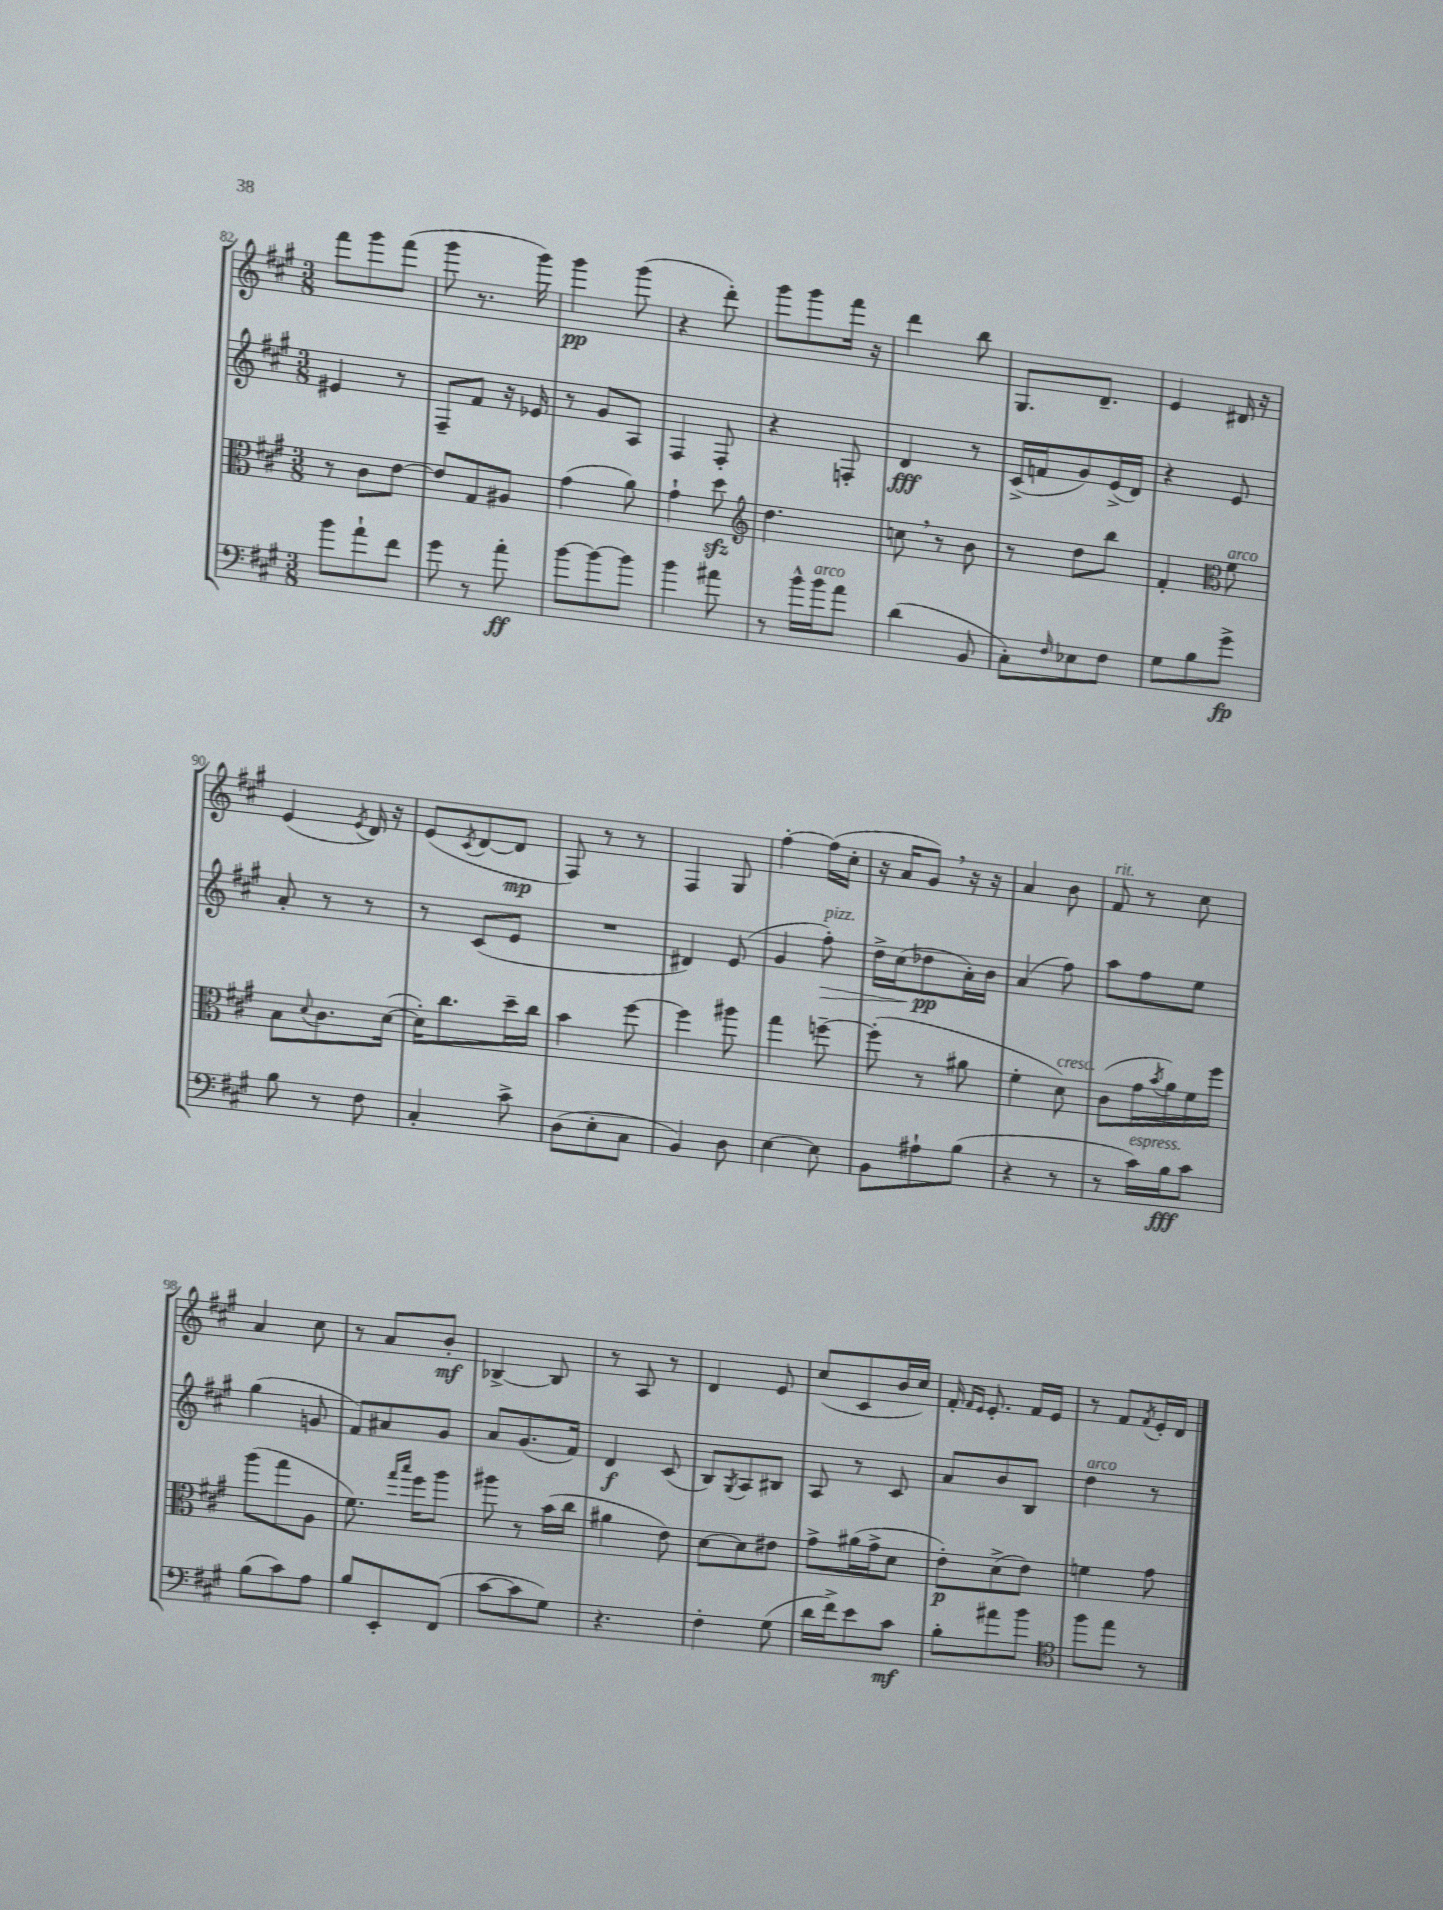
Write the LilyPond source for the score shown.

<<
\new StaffGroup <<
\new Staff = "s0" {
    \clef treble \key a \major \numericTimeSignature \time 3/8
    fis'''8 gis'''8 fis'''8( |
    gis'''8 r8. gis'''16) |
    gis'''4\pp gis'''8( |
    r4 d'''8-.) |
    gis'''8 gis'''8 fis'''16 r16 |
    d'''4 b''8 |
    gis8. d'8.-- |
    e'4 dis'16 r16 |
    e'4( \acciaccatura { e'8 } d'16) r16 |
    e'8( \acciaccatura { cis'8 } d'8~ d'8\mp |
    fis8) r8 r8 |
    fis4 gis8 |
    fis''4~-. fis''16( cis''16-. |
    r16 a'16 gis'8) \breathe r16 r16 |
    a'4 b'8 |
    fis'8^\markup { \italic "rit." } r8 cis''8 |
    a'4 cis''8 |
    r8 a'8 b'8-.\mf |
    bes4~-> bes8 |
    r8 a8 r8 |
    d'4 e'8 |
    cis''8( cis'8 b'16 cis''16) |
    fis'16-. \grace { fis'16 e'16 } e'8.-. fis'16 e'16 |
    r8 fis'8 \acciaccatura { fis'8 } e'16-. d'16 \bar "|." |
}
\new Staff = "s1" {
    \clef treble \key a \major \numericTimeSignature \time 3/8
    eis'4 r8 |
    fis8-- fis'8 r16 ees'16 |
    r8 gis'8 a8 |
    fis4 fis8-. |
    r4 f8-. |
    d'4\fff r8 |
    cis'16->( f'16 gis'8) e'16->( d'16) |
    r4 e'8 |
    a'8-. r8 r8 |
    r8 cis'8( e'8 |
    R4. |
    dis'4) e'8( |
    gis'4 fis''8-.\>^\markup { \italic "pizz." }) |
    d''16-> cis''16( des''8\pp\! a'16-.) b'16 |
    a'4( fis''8) |
    a''8 fis''8 e''8 |
    gis''4( g'8 |
    fis'8) ais'8 gis'8 |
    a'8 gis'8.( fis'16) |
    d'4\f cis'8( |
    b8) \acciaccatura { gis8 } a8 bis8 |
    a8 r8 cis'8 |
    a'8 b'8 b8 |
    d''4^\markup { \italic "arco" } r8 \bar "|." |
}
\new Staff = "s2" {
    \clef alto \key a \major \numericTimeSignature \time 3/8
    r8 cis'8 e'8~ |
    e'8 gis8 ais8 |
    gis'4( a'8) |
    gis'4-! d''8\sfz |
    \clef treble d''4. |
    c''8 \breathe r8 b'8 |
    r8 d''8 b''8 |
    fis'4-. \clef alto fis'8^\markup { \italic "arco" } |
    b8 \appoggiatura { d'8 } cis'8. d'16~( |
    d'16-.) cis''8. d''16-- cis''16 |
    b'4 fis''8~ |
    fis''4 ais''8 |
    gis''4 f''8~-- |
    f''8-.( r8 ais'8 |
    fis'4-. d'8^\markup { \italic "cresc." }) |
    cis'8( gis'16 \acciaccatura { b'8 } a'16) fis'16 fis''16 |
    a''8( gis''8 a8 |
    fis'8.) \grace { gis''16 b''16 } fis''16 a''8 |
    ais''8 r8 b'16( cis''16 |
    ais'4 e'8) |
    d'8~ d'8 eis'8 |
    gis'8-> ais'16( gis'16-> d'8 |
    e'8-.\p) d'8->( e'8) |
    f'4 gis'8 \bar "|." |
}
\new Staff = "s3" {
    \clef bass \key a \major \numericTimeSignature \time 3/8
    b'8 a'8-! fis'8 |
    gis'8 r8 a'8-.\ff |
    b'8~ b'8~ b'8 |
    b'4 ais'8 |
    r8 b'16-^ b'16^\markup { \italic "arco" } a'8 |
    d'4( b,8 |
    cis8-.) \grace { fis16 } ees8 fis8 |
    gis8 b8 gis'8->\fp |
    b8 r8 fis8 |
    cis4-. cis'8-> |
    d8( e8-. cis8 |
    b,4) d8 |
    e4~ e8 |
    b,8 ais8-! b8( |
    r4 r8 |
    r8 cis'16^\markup { \italic "espress." }) b16\fff cis'8 |
    b8( cis'8) a8 |
    b8 e,8-. fis,8( |
    cis'8~ cis'8 gis8) |
    r4. |
    fis4-. gis8( |
    d'16 fis'16->) e'8 cis'8\mf |
    b8-. ais'8 b'8 |
    \clef tenor fis''8 e''8 r8 \bar "|." |
}
>>
>>
\layout { \context { \Score currentBarNumber = #82 } }
